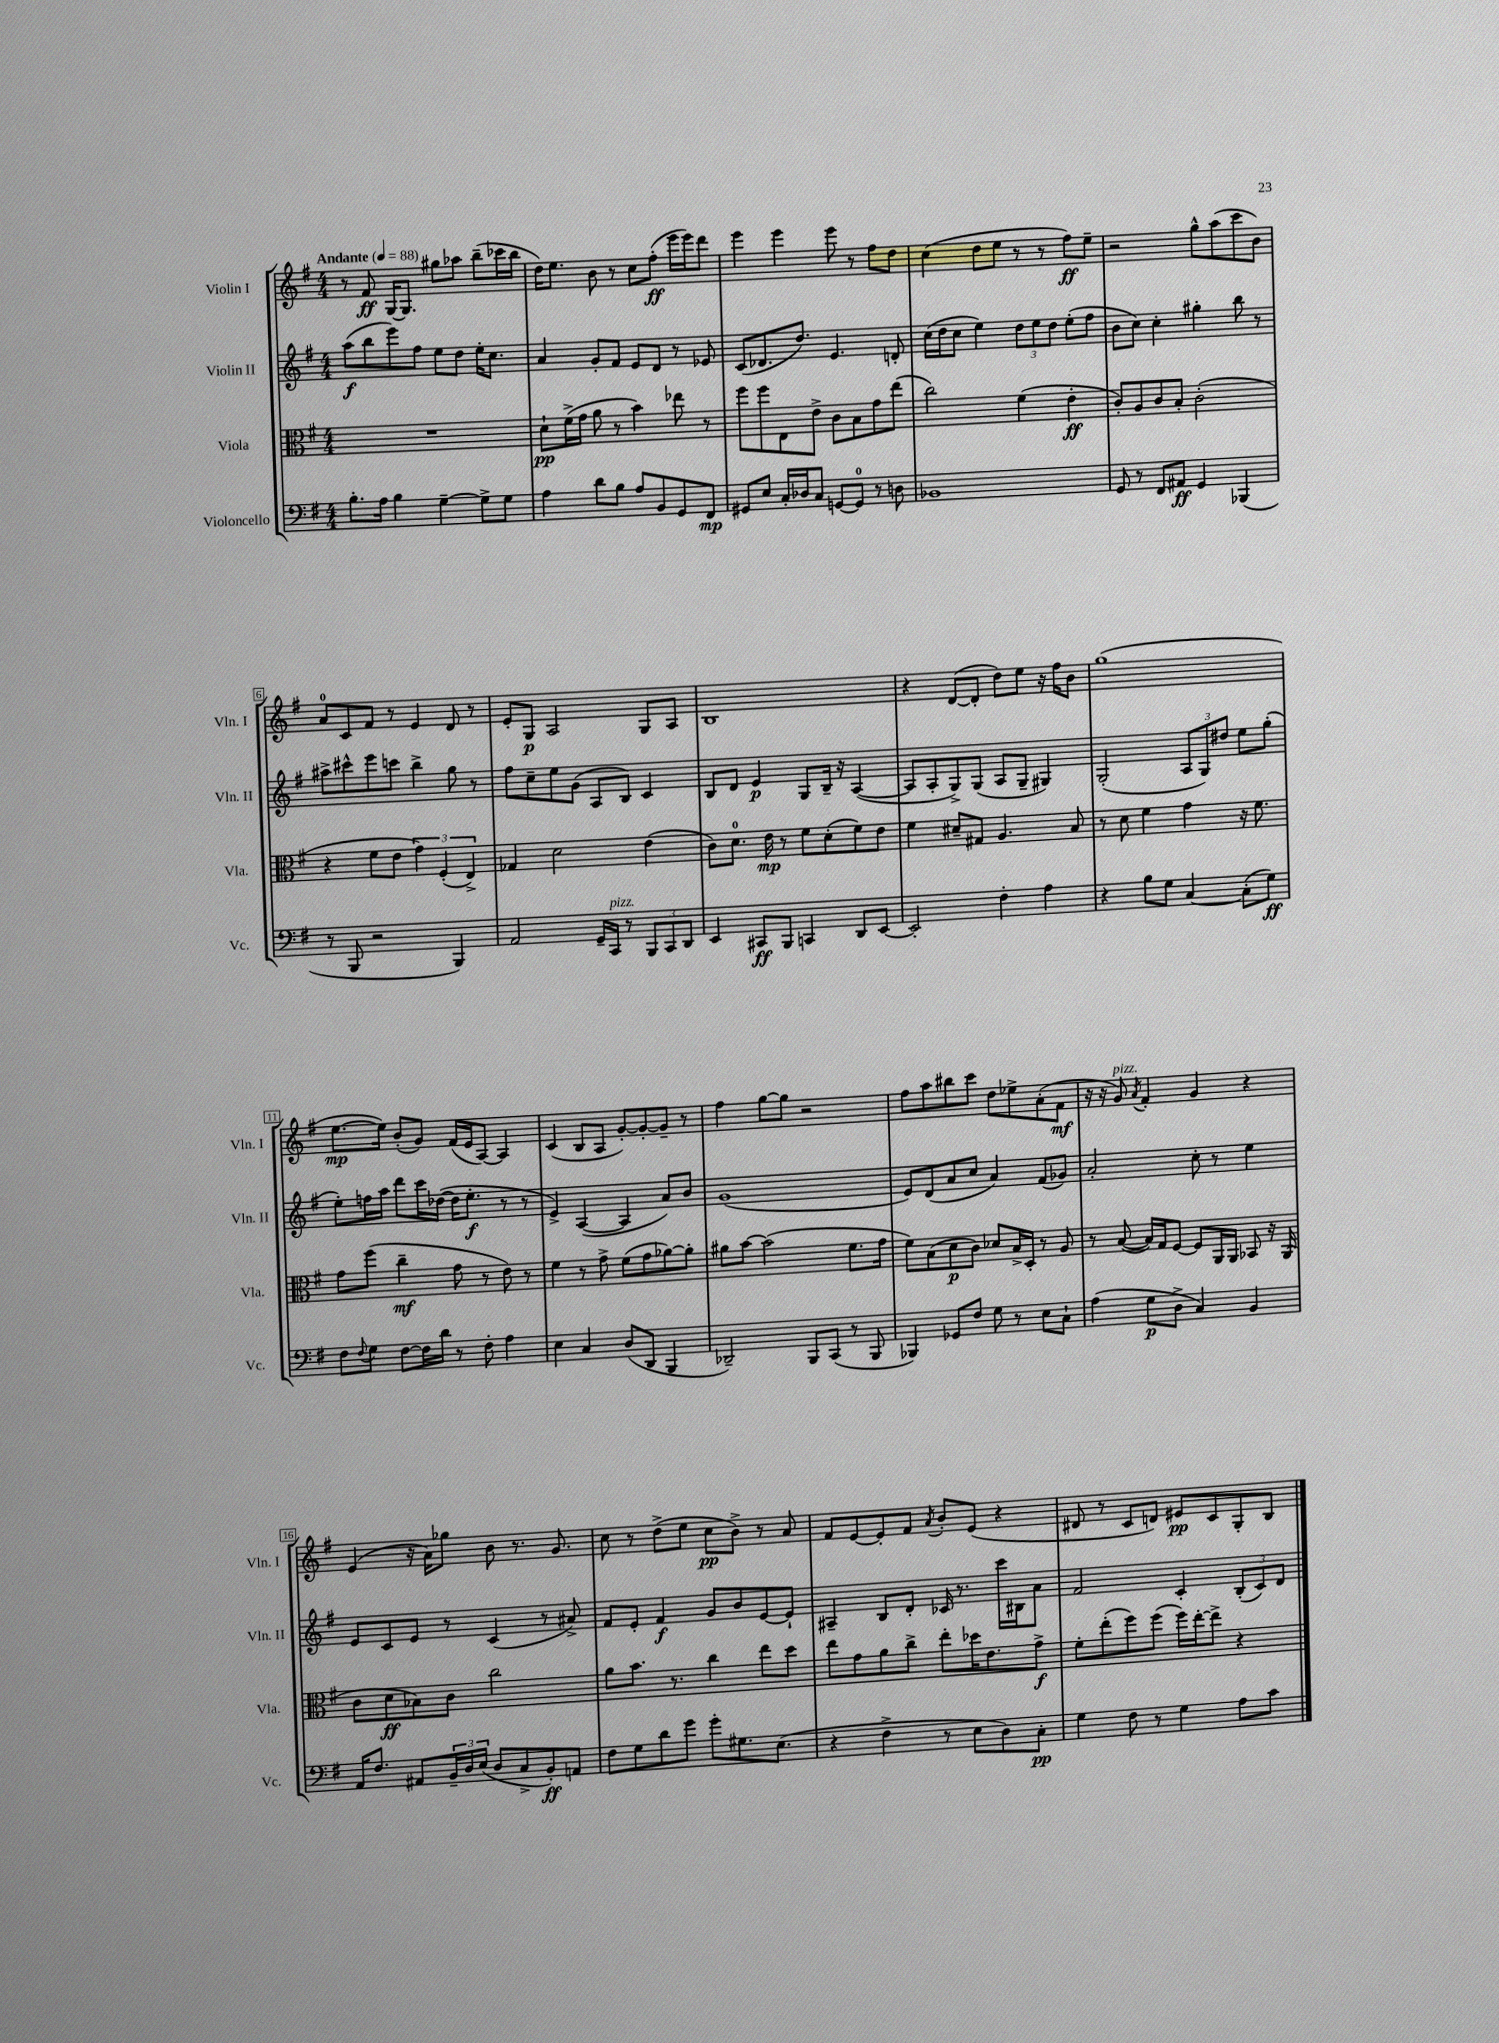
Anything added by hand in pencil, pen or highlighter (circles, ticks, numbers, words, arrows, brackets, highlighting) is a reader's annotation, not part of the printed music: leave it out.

**kern	**kern	**kern	**kern
*staff4	*staff3	*staff2	*staff1
*clefF4	*clefC3	*clefG2	*clefG2
*k[f#]	*k[f#]	*k[f#]	*k[f#]
*M4/4	*M4/4	*M4/4	*M4/4
*MM88	*MM88	*MM88	*MM88
8.B'	1r	(8aa	8r
.	.	8bb	8f#
16A	.	.	.
4B	.	8eee)	[16G
.	.	.	8.G]
.	.	8ff#	.
[4G~	.	8ee	8gg#
.	.	8dd	8aa-
8G^]	.	16ee'	(8bb~
.	.	8.cc	.
8G	.	.	16ccc-
.	.	.	16bb
=	=	=	=
4A	8d`	4a	16dd)
.	.	.	8.ee
.	(16f#^	.	.
.	16g	.	.
8d	8a	8g'	8b
8B	8r	8f#	8r
8A	4b)	8e	8cc
8BB	.	8d	(8ff#'
8GG	8ee-	8r	16eee
.	.	.	16eee)
8FF#	8r	8e-	8ddd
=	=	=	=
8GG#	8ff#	(8c	4eee
8E	8ff#	8.d-	.
16C'	8E	.	4eee
16D-	.	8.dd)	.
8C	8e^	.	.
[8GG	8c	4.e	8eee
8GG]	8B	.	8r
8r	8g	.	8ff#
8D	(8ee	8d'	8dd
=	=	=	=
1BB-	2cc)	(16cc	(4cc
.	.	16dd	.
.	.	8cc	.
.	.	4ee)	8dd
.	.	.	8ee
.	(4f#	12dd	8r
.	.	12ee	.
.	.	.	8r
.	.	12dd	.
.	4e'	(8ee'	8ff#)
.	.	8ff#	8ee~
=	=	=	=
8GG	8c')	8b	2r
8r	8A	8cc)	.
8FF#	8c	4cc'	.
8AA#	8B'	.	.
4GG	(2c'	4gg#'	8gg^^
.	.	.	(8aa
(4BBB-	.	8bb	8ccc
.	.	8r	8b)
=	=	=	=
8r	4r	8aa#^	8a
8BBB	.	8ccc#^^	8c
2r	8f#	8eee	8f#
.	8e	8ccc	8r
.	6g)	4bb^	4e
.	(6F#'	.	.
4BBB)	.	8gg	8d
.	6E^)	.	.
.	.	8r	8r
=	=	=	=
2AA	4G-	8ff#	8e'
.	.	8cc~	8G
.	2d	8ee	2A
.	.	(8g	.
16GG~	.	8A	.
16CC	.	.	.
8r	.	8B)	.
12BBB	(4e	4c	8G
12CC	.	.	.
.	.	.	8A
12DD	.	.	.
=	=	=	=
4EE	8c)	8B	1B
.	8.d	8d	.
8CC#	.	4e	.
.	16e	.	.
8BBB	8r	.	.
4CC	8f#	8G	.
.	(8d'	16B~	.
.	.	16r	.
8DD	8f#)	([4A	.
[8EE	8e	.	.
=	=	=	=
2EE']	4f#	8A]	4r
.	.	8A'	.
.	8d#~	8G^)	([8d
.	8G#	(8G	8d']
4F#'	4.A	8A	8dd)
.	.	8G~	8ee
4A	.	4G#)	16r
.	.	.	16ff#
.	8B	.	8b
=	=	=	=
4r	8r	(2G'	(1gg
.	8d	.	.
8B	4f#	.	.
8G	.	.	.
[4C	4g	12A	.
.	.	12G)	.
.	.	12dd#	.
(8C']	16r	8ee	.
.	8.f#	.	.
8G)	.	(8gg'	.
=	=	=	=
8F#	8g	8ee')	[8.ee
8qqF#	.	.	.
8G	(8ff#	16ff	.
.	.	16aa	16ee])
[8F#	4cc~	8ddd	(8b'
16F#]	.	16ccc	8g)
16d	.	([16dd-	.
8r	8g	16dd-]	(16f#
.	.	8.ee'	16e
8F#'	8r	.	[8A)
4A	8e)	8r	4A]
.	8r	8r	.
=	=	=	=
4E	4f#	4e^)	(4c
4C	8r	([4A	8B
.	8g^	.	8A
(8D	(8f#	4A]	[8g')
8DD	8g	.	8g'_
4BBB	[8a-)	8a)	8g~]
.	8a-']	8b	8r
=	=	=	=
2DD-~)	8a#	(1g	4ff#
.	[8b	.	.
.	(2b]	.	[8gg
.	.	.	8gg]
8BBB	.	.	2r
(8CC	.	.	.
8r	8.f#	.	.
8BBB	.	.	.
.	16g	.	.
=	=	=	=
4BBB-)	8f#)	8e)	8ff#
.	(8B	(8d	8aa
8GG-	8d	8a	8bb#
8F#	8c)	8cc	8ccc
8G	8d-	4a)	8dd
8r	16B^	.	8ee-^
.	16D'	.	.
8E	8r	(8f#	(8a'
8C`	8A	8g-)	8f#
=	=	=	=
(4A	8r	2a'	16r
.	.	.	16r
.	([8B	.	8g)
.	.	.	8qa
8G	16B])	.	4f#'
.	16G	.	.
8D^	[8F#	.	.
4C)	8F#]	8cc'	4g
.	16AA	8r	.
.	16AA	.	.
4BB	8BB-	4ee	4r
.	16r	.	.
.	(16AA	.	.
=	=	=	=
16AA	8c	8e	(4e
8.F#	.	.	.
.	8d	8c	.
8AA#	8B-)	8e	16r
.	.	.	16a)
24BB~	8c	8r	8gg-
24D	.	.	.
(24E	.	.	.
8D	2cc	(4c	8b
8C^	.	.	8.r
8BB')	.	8r	.
.	.	.	8.g
8AA	.	8a#^)	.
=	=	=	=
8F#	8a	8f#	8cc
8G	8.b	8e'	8r
8d	.	4f#	(8dd^
.	8.r	.	.
8g	.	.	8ee
8g'	4cc	8g	8cc
8.G#	.	8b	8b^)
.	8ee	[8e	8r
(8.E	.	.	.
.	8dd	8e`]	8a
=	=	=	=
4r	8ee	4A#~	8f#
.	8g	.	[8e
4F#^	8a	8B	8e']
.	8cc^	8d'	8f#
.	.	.	8qa
8r	8ee'	16c-	8b'
.	.	8.r	.
8E	16dd-	.	(8e
.	8.e	.	.
8D)	.	16ccc	4r
.	.	16B#	.
8C'	8g^	8a	.
=	=	=	=
4G	8f#'	2f#	8d#
.	(8ee'	.	8r
8F#	8ff#)	.	8c
8r	(8ff#	.	8d)
4G	16ff#)	4c'	8e#
.	[16ee'	.	.
.	8ee^]	.	8c
8A	4r	(12B'	8G'
.	.	12c)	.
8c	.	.	8B
.	.	12d	.
==	==	==	==
*-	*-	*-	*-
